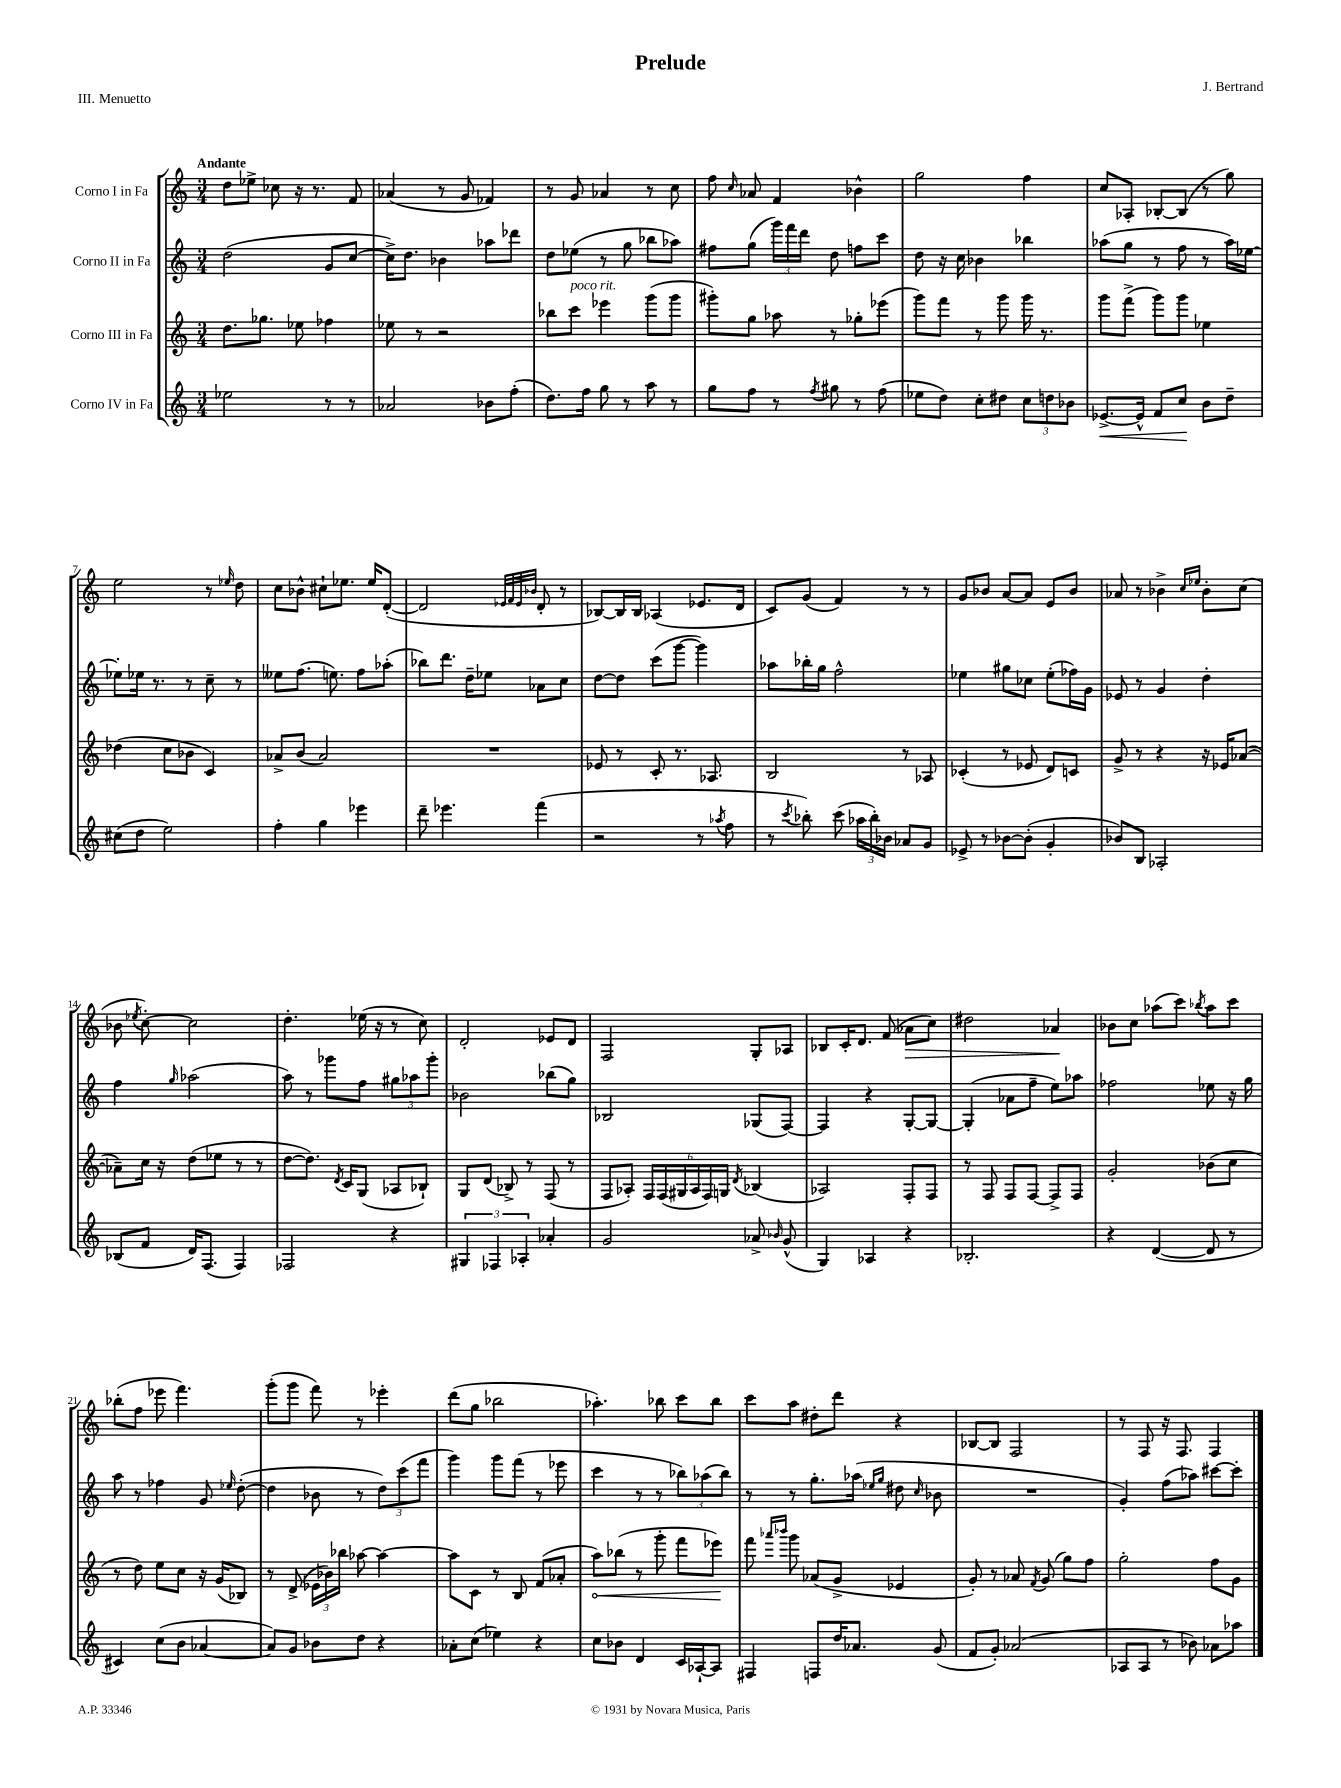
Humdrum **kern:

**kern	**kern	**kern	**kern
*staff4	*staff3	*staff2	*staff1
*clefG2	*clefG2	*clefG2	*clefG2
*k[]	*k[]	*k[]	*k[]
*M3/4	*M3/4	*M3/4	*M3/4
2ee-	8.dd	(2dd	8dd
.	.	.	8ee-^
.	8.gg-	.	.
.	.	.	8cc-
.	8ee-	.	16r
.	.	.	8.r
8r	4ff-	8g	.
8r	.	[8cc	8f
=	=	=	=
2a-	8ee-	16cc^])	(4a-
.	.	8.dd	.
.	8r	.	.
.	2r	4b-	8r
.	.	.	8g
8b-	.	8aa-	4f-)
(8ff'	.	8ddd-	.
=	=	=	=
8.dd)	8bb-	8dd	8r
.	8ccc	(8ee-	8g
16ff	.	.	.
8gg	4eee-	8r	4a-
8r	.	8gg	.
8aa	(8ggg	8bb-	8r
8r	8ggg	8aa-)	8cc
=	=	=	=
8gg	8ggg#')	8ff#	8ff
.	.	.	16qqcc
8ff	8gg	(8gg	8a-
8r	8aa-	24ggg)	4f
.	.	24fff	.
.	.	24ddd	.
8qff	.	.	.
8gg#	8r	8dd	.
8r	8gg-'	8ff	4b-^^
(8ff	(8eee-	8ccc	.
=	=	=	=
8ee-	8ggg)	8dd	2gg
8dd)	8fff	16r	.
.	.	16cc	.
8cc'	8r	4b-	.
8dd#	8ggg	.	.
12cc	16ggg	4bb-	4ff
.	8.r	.	.
12dd	.	.	.
12b-	.	.	.
=	=	=	=
[8.e-^	8ggg	(8aa-	8cc
.	(8fff^	8gg	8A-'
16e-^^]	.	.	.
8f	8ggg)	8r	[8B-'
8cc	8ggg	8ff	(8B-]
8b	4ee-	8r	8r
8dd~	.	16aa-)	8gg)
.	.	[16ee-	.
=	=	=	=
(8cc#	(4dd-	8ee-']	2ee
8dd	.	16ee-	.
.	.	8.r	.
2ee)	8cc	.	.
.	8b-	8r	.
.	4c)	8cc~	8r
.	.	.	16qqee-
.	.	8r	8dd
=	=	=	=
4ff'	8a-^	8ee--	8cc
.	(8b	(8.ff	8b-^^
4gg	2a-)	.	8cc#`
.	.	8.ee)	.
.	.	.	8.ee-
4eee-	.	8ff	.
.	.	.	16ee-
.	.	(8aa-'	([8d'
=	=	=	=
8ddd~	2.r	8bb-)	2d]
4.eee-	.	8.ddd	.
.	.	16dd~	.
.	.	8ee-	.
.	.	.	32qqe-
.	.	.	32qqf
.	.	.	32qqe-
.	.	.	32qqb-
(4fff	.	8a-	8d'
.	.	8cc	8r
=	=	=	=
2r	8e-	[8dd	[8B-)
.	8r	8dd]	16B-]
.	.	.	16B-
.	8c'	(8ccc	(4A-
.	8.r	[8ggg	.
8r	.	4ggg])	8.e-
.	8.A-	.	.
8qaa-	.	.	.
8ff	.	.	.
.	.	.	16d
=	=	=	=
8r	2B	8aa-	8c)
8qccc	.	.	.
8bb-')	.	16bb-'	(8g
.	.	16gg	.
(8ccc	.	2ff^^	4f)
24aa-	.	.	.
24bb-')	.	.	.
24b-	.	.	.
8a-	8r	.	8r
8g	8A-	.	8r
=	=	=	=
8e-^	(4c-'	4ee-	8g
8r	.	.	8b-
[8b-	8r	8gg#	[8a
(8b-']	8e-	8cc-	8a]
4g'	8d)	(8ee-'	8e
.	8c	16ff-)	8b-
.	.	16g	.
=	=	=	=
8b-)	8g^	8e-	8a-
8B	8r	8r	8r
2A-'	4r	4g	4b-^
.	.	.	16qqcc
.	.	.	16qqee-
.	16r	4dd'	8b-'
.	16e-	.	.
.	([8a-	.	(8cc
=	=	=	=
(8B-	8a-~])	4ff	8b-
.	.	.	8qee-
8f	16cc	.	[8cc')
.	16r	.	.
.	.	16qqgg	.
16d)	(8dd	(2aa-	2cc]
(8.F	.	.	.
.	8ee-	.	.
4F)	8r	.	.
.	8r	.	.
=	=	=	=
2F-	[8dd	8aa)	4.dd'
.	8.dd])	8r	.
.	.	8ggg-	.
.	8qd	.	.
.	16c	.	.
.	(8G	8ff	(16ee-
.	.	.	16r
4r	8A-	12gg#	8r
.	.	12aa-	.
.	8B-`)	.	8cc)
.	.	12ggg-'	.
=	=	=	=
6G#	8G	2b-	2d'
.	(8d	.	.
6F-	.	.	.
.	8B-^)	.	.
6A-'	.	.	.
.	8r	.	.
4a-'	(8F	(8bb-	8e-
.	8r	8gg)	8d
=	=	=	=
2g	8F	2B-	2F
.	8A-')	.	.
.	24F	.	.
.	(24F	.	.
.	24G#	.	.
.	24A-	.	.
.	24F)	.	.
.	24G	.	.
.	8qd	.	.
8a-^	(4B-	(8G-	8G'
16qqb-	.	.	.
(8g^^	.	[8F)	8A-
=	=	=	=
4G)	2A-)	4F]	8B-
.	.	.	16c'
.	.	.	8.d
4A-	.	4r	.
.	.	.	(8f
4r	8F'	[8G'	8a-
.	8F	8G_	8cc)
=	=	=	=
2.B-'	8r	(4G']	2dd#
.	8F	.	.
.	8F	8a-	.
.	[8F	8ff~	.
.	8F^]	8ee)	4a-
.	8F	8aa-	.
=	=	=	=
4r	2g'	2ff-	8b-
.	.	.	8cc
([4d	.	.	(8aa-
.	.	.	8ccc)
.	.	.	8qbb-
8d]	(8b-	8ee-	8aa-
8r	8cc	16r	8ccc
.	.	16gg	.
=	=	=	=
4c#)	8r	8aa	(8bb-'
.	8dd)	8r	8ff
(8cc	8ee	4ff-	8eee-
8b	8cc	.	4.fff)
[4a-	16r	8g	.
.	(16g	.	.
.	.	16qqee-	.
.	8B-)	([8dd'	.
=	=	=	=
8a-])	8r	4dd]	(8ggg'
8g	(8d^	.	8ggg
8b-	24e-	8b-	8fff)
.	24b-)	.	.
.	24bb-	.	.
8dd	[8aa-	8r	8r
4r	4aa-_	12dd)	4eee-'
.	.	(12ccc	.
.	.	12fff	.
=	=	=	=
8a-'	8aa-]	4ggg)	(8ddd
(8cc	8c	.	8gg
4ee-)	8r	8ggg	2bb-
.	8B	(8fff	.
4r	(8f	8r	.
.	8a-'	8eee-	.
=	=	=	=
8cc	8aa)	4ccc	4.aa-')
8b-	(8bb-	.	.
4d	8r	8r	.
.	8ggg'	8r	8bb-
16c	8fff	12bb-)	8ccc
[16A-`	.	.	.
.	.	(12aa-	.
8A-]	8eee-)	.	8bb-
.	.	12bb-)	.
=	=	=	=
4F#	8fff	8r	8ccc
.	16qqaaa-	.	.
.	16qqbbb-	.	.
.	8ggg	8r	8aa
8F	(8a-	8.gg'	8dd#'
16dd	8g^	.	8ddd
8.a-	.	(16aa-	.
.	.	16qqee-	.
.	.	16qqgg	.
.	4e-	8dd#	4r
.	.	16qqcc	.
(8g	.	8b-	.
=	=	=	=
8f	8g')	2.r	[8B-
8g')	8r	.	8B-]
(2a-	8a-	.	2F
.	8qf	.	.
.	(8g	.	.
.	8gg)	.	.
.	8ff	.	.
=	=	=	=
8A-	2gg'	4g')	8r
8A-	.	.	8F
8r	.	(8ff	16r
.	.	.	8.F
8b-)	.	8aa-)	.
8a-	8ff	[8ccc#	4F
8aa-	8g	8ccc#']	.
==	==	==	==
*-	*-	*-	*-
